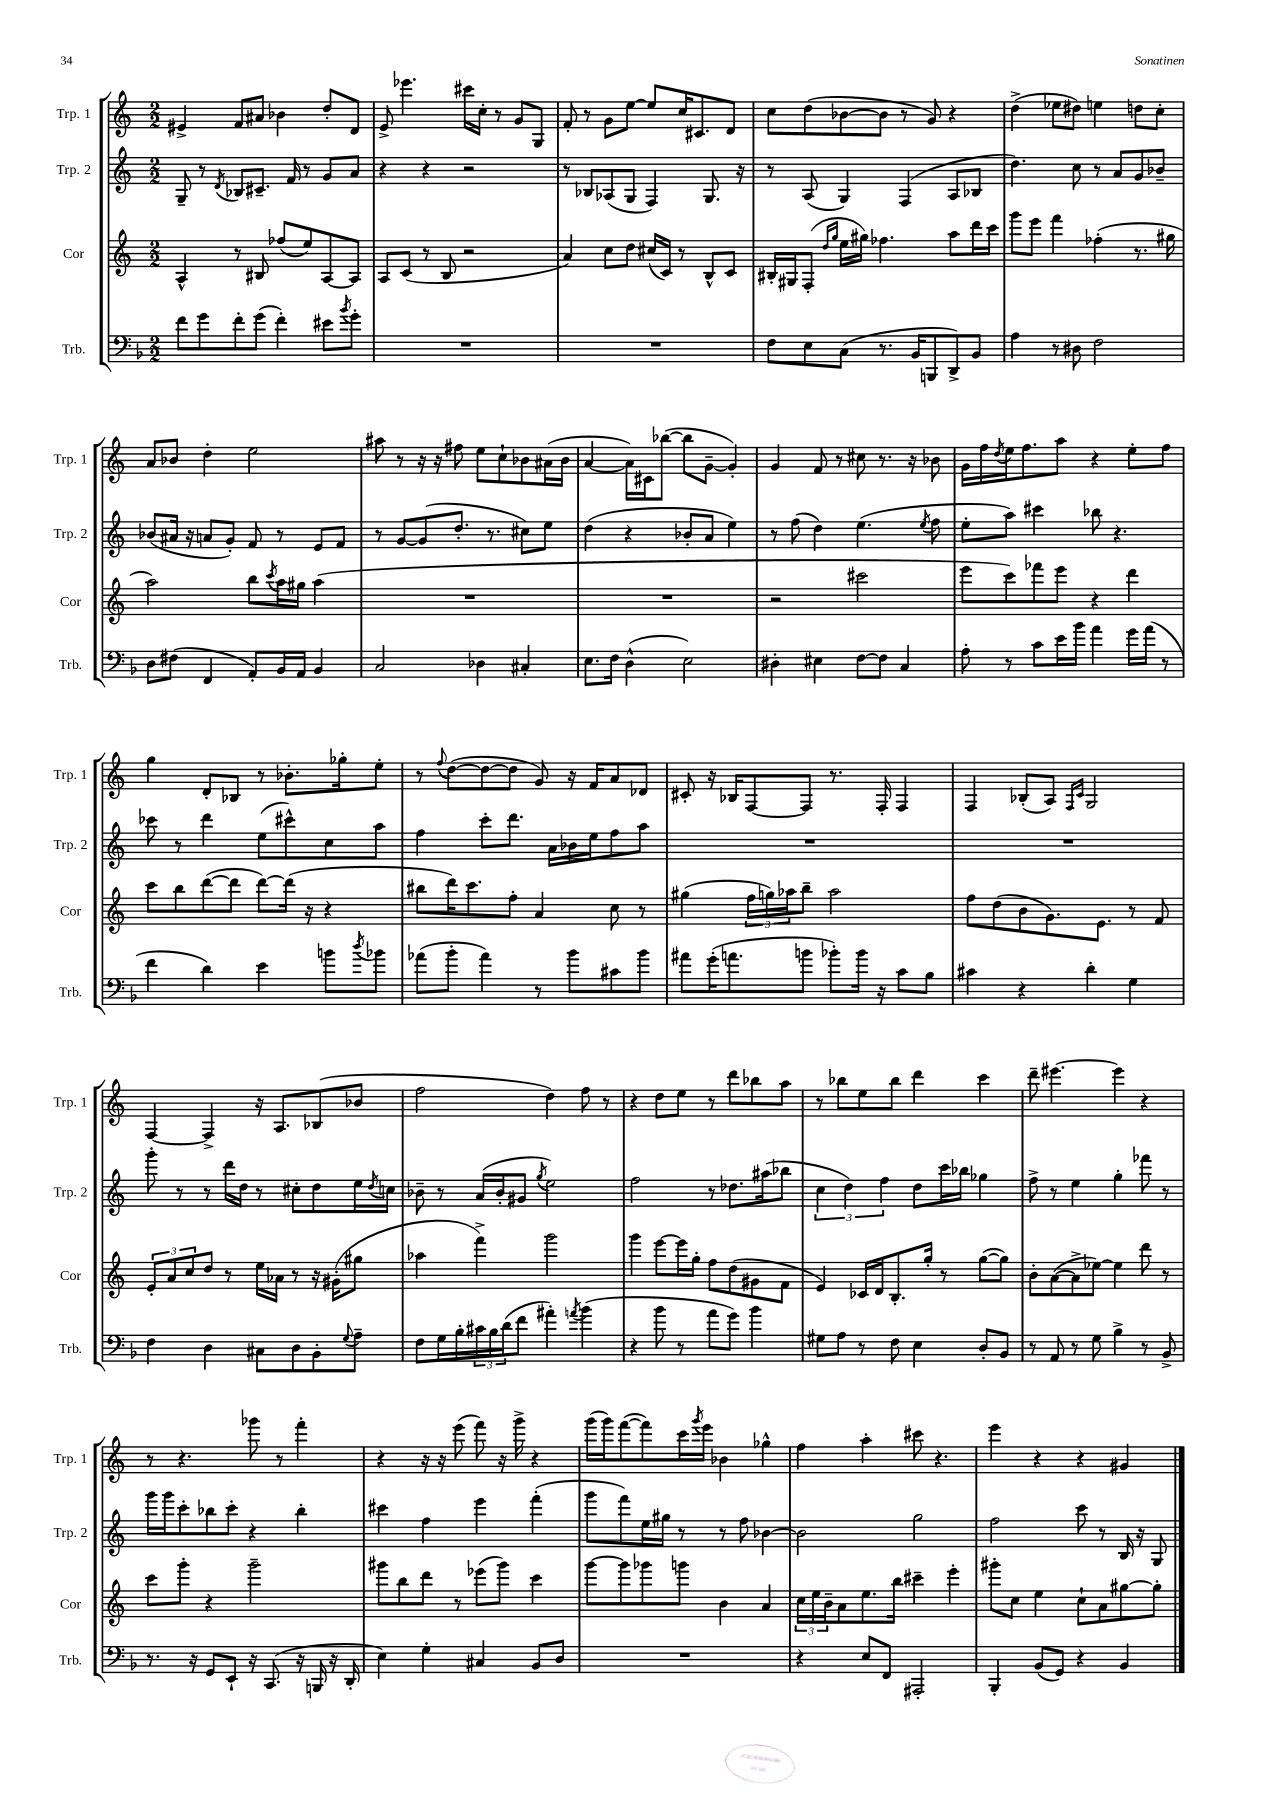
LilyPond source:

<<
\new StaffGroup <<
\new Staff = "s0" \with { instrumentName = "Trp. 1" shortInstrumentName = "Trp. 1" } {
    \clef treble \key c \major \numericTimeSignature \time 2/2
    eis'4-> f'8 ais'8 bes'4 d''8-. d'8 |
    e'8-> ees'''4. cis'''16 c''16-. r8 g'8 g8 |
    f'8-. r8 g'8 e''8~ e''8 c''16 cis'8. d'8 |
    c''8 d''8( bes'8~ bes'8 r8 g'8) r4 |
    d''4->( ees''8 dis''8) e''4 d''8 c''8-. |
    a'8 bes'8 d''4-. e''2 |
    ais''8 r8 r16 r16 fis''8 e''8 c''8-! bes'8 ais'16( bes'16 |
    a'4~ a'16) cis'16 bes''8~( bes''8 g'8~-- g'4-.) |
    g'4 f'8 r8 cis''8 r8. r16 bes'8 |
    g'16 f''16 \acciaccatura { d''8 } e''16 f''8. a''8 r4 e''8-. f''8 |
    g''4 d'8-. bes8 r8 bes'8.-. ges''16-. e''8-. |
    r8 \appoggiatura { f''8 } d''8~( d''8~ d''8 g'8) r16 f'16 a'8 des'8 |
    cis'8-. r16 bes16 f8~ f8 r8. f16-. f4 |
    f4 bes8-.( a8) \grace { f16 c'16 } g2 |
    f4~ f4-> r16 a8. bes8( bes'8 |
    f''2 d''4) f''8 r8 |
    r4 d''8 e''8 r8 d'''8 bes''8 a''8 |
    r8 bes''8 e''8 bes''8 d'''4 c'''4 |
    d'''8-- eis'''4.~ eis'''4 r4 |
    r8 r4. ges'''8 r8 f'''4-. |
    r4 r16 r16 e'''8( f'''8) r16 g'''16-> r4 |
    g'''16( g'''16) f'''8~( f'''8) c'''16 \acciaccatura { g'''8 } e'''16 bes'4 ges''4-^ |
    f''4 a''4-. cis'''8 r4. |
    e'''4 r4 r4 gis'4 \bar "|." |
}
\new Staff = "s1" \with { instrumentName = "Trp. 2" shortInstrumentName = "Trp. 2" } {
    \clef treble \key c \major \numericTimeSignature \time 2/2
    g8-- r8 \acciaccatura { d'8 } bes8 cis'8.-- f'16 r8 g'8 a'8 |
    r4 r4 r2 |
    r8 bes8 aes8( g8 f4) g8. r16 |
    r8 a8( g4) f4( a8 bes8 |
    d''4.) c''8 r8 a'8 g'8 bes'8-- |
    bes'8( ais'16 r16 a'8 g'8-.) f'8 r8 e'8 f'8 |
    r8 g'8~ g'8( d''8.-. r8. cis''8) e''8 |
    d''4( r4 bes'8-. a'8 e''4) |
    r8 f''8( d''4) e''4.( \acciaccatura { e''8 } f''8 |
    e''8-. a''8) cis'''4 bes''8 r4. |
    ces'''8 r8 d'''4 e''8( cis'''8-^) c''8 a''8 |
    f''4 c'''8-. d'''8. a'16 bes'16 e''16 f''8 a''8 |
    R1 |
    R1 |
    g'''8-. r8 r8 d'''16 d''16 r8 cis''8-. d''8 e''16 \acciaccatura { d''8 } c''16 |
    bes'8-- r8 a'16( bes'16-. gis'8 \acciaccatura { g''8 } e''2) |
    f''2 r8 des''8. ais''16( bes''8 |
    \tuplet 3/2 { c''4 d''4) f''4 } d''8 c'''16 bes''16 ges''4 |
    f''8-> r8 e''4 g''4-. fes'''8 r8 |
    g'''16 g'''16 c'''8-. bes''8 c'''8-. r4 bes''4-. |
    cis'''4 f''4 e'''4 f'''4-.( |
    g'''8 f'''8) e''16 gis''16 r8 r8 f''8 bes'4~ |
    bes'2 g''2 |
    f''2 c'''8 r8 b16 r16 g8 \bar "|." |
}
\new Staff = "s2" \with { instrumentName = "Cor" shortInstrumentName = "Cor" } {
    \clef treble \key c \major \numericTimeSignature \time 2/2
    a4-^ r8 bis8 fes''8( e''8) a8~ a8 |
    a8 c'8( r8 b8 r2 |
    a'4) c''8 d''8 cis''16( c'16) r8 b8-^ c'8 |
    bis16-. gis16 f8-.( \grace { d''16 g''16 } e''16 gis''16) fes''4. a''8 d'''16 c'''16 |
    g'''8 e'''8 f'''4 fes''4-.( r8. gis''16 |
    a''2) b''8 \acciaccatura { c'''8 } a''16 gis''16 a''4( |
    R1 |
    R1 |
    r2 cis'''2 |
    e'''8 c'''8) fes'''8 e'''8 r4 d'''4 |
    c'''8 b''8 d'''8~( d'''8 d'''8~) d'''16( r16 r4 |
    bis''8 d'''16) c'''8. f''8-. a'4 c''8 r8 |
    gis''4( \tuplet 3/2 { f''16 g''16) aes''16 } b''8-- aes''2 |
    f''8 d''8( b'8 g'8.) e'8. r8 f'8 |
    \tuplet 3/2 { e'8-. a'8 c''8 } d''8 r8 e''16 aes'16 r8 r16 gis'16-.( gis''8 |
    aes''4 f'''4->) g'''2 |
    g'''4 e'''8~ e'''16 g''16-. f''8 d''8( gis'8 f'8 |
    e'4) ces'16 d'16 b8.-. g''16-. r8 g''8~( g''8) |
    b'8-. a'8~( a'8-> ees''8~) ees''4 d'''8 r8 |
    c'''8 g'''8-. r4 g'''2-- |
    gis'''8 b''8 d'''8 r8 ees'''8( gis'''8) c'''4 |
    g'''8~ g'''8 ges'''8 g'''8 b'4 a'4 |
    \tuplet 3/2 { c''16 e''16 b'16-- } a'8 e''8. b''16 cis'''4-- e'''4-. |
    gis'''8-. c''8 e''4 c''8-! a'8 gis''8~ gis''8-. \bar "|." |
}
\new Staff = "s3" \with { instrumentName = "Trb." shortInstrumentName = "Trb." } {
    \clef bass \key f \major \numericTimeSignature \time 2/2
    f'8 g'8 f'8-. g'8( f'4-.) eis'8 \acciaccatura { bes'8 } g'8-. |
    R1 |
    R1 |
    f8 e8 c8( r8. bes,16 b,,8 d,8->) bes,8 |
    a4 r8 dis8 f2 |
    d8 fis8( f,4 a,8-.) bes,16 a,16 bes,4 |
    c2 des4 cis4-. |
    e8. f16 d4-^( e2) |
    dis4-. eis4 f8~ f8 c4 |
    a8-. r8 c'8 e'16 bes'16 a'4 g'16 a'16( r8 |
    f'4 d'4) e'4 b'8 \acciaccatura { d''8 } bes'8 |
    aes'8( bes'8-. aes'4) r8 bes'8 cis'8 bes'8 |
    ais'8 g'16-.( a'8. b'8 bes'8-.) bes'16 r16 c'8 bes8 |
    cis'4 r4 d'4-. g4 |
    f4 d4 cis8 d8 bes,8-. \appoggiatura { g8 } a8-- |
    f8 g16 bes16-. \tuplet 3/2 { cis'16 bes16 d'16( } f'8 ais'4-.) \acciaccatura { a'8 } bes'4( |
    r4 bes'8 r8 a'8 g'8) bes'4 |
    gis8 a8 r8 f8 e4 d8-. bes,8 |
    r8 a,8 r8 g8 bes4-> r8 bes,8-> |
    r8. r16 g,8 e,8-! r16 c,8.( r16 b,,16 r16 d,16-. |
    e4) g4-. cis4 bes,8 d8 |
    R1 |
    r4 e8 f,8 ais,,2-. |
    bes,,4-. bes,8( g,8) r4 bes,4 \bar "|." |
}
>>
>>
\layout { \context { \Score \remove "Bar_number_engraver" } }
